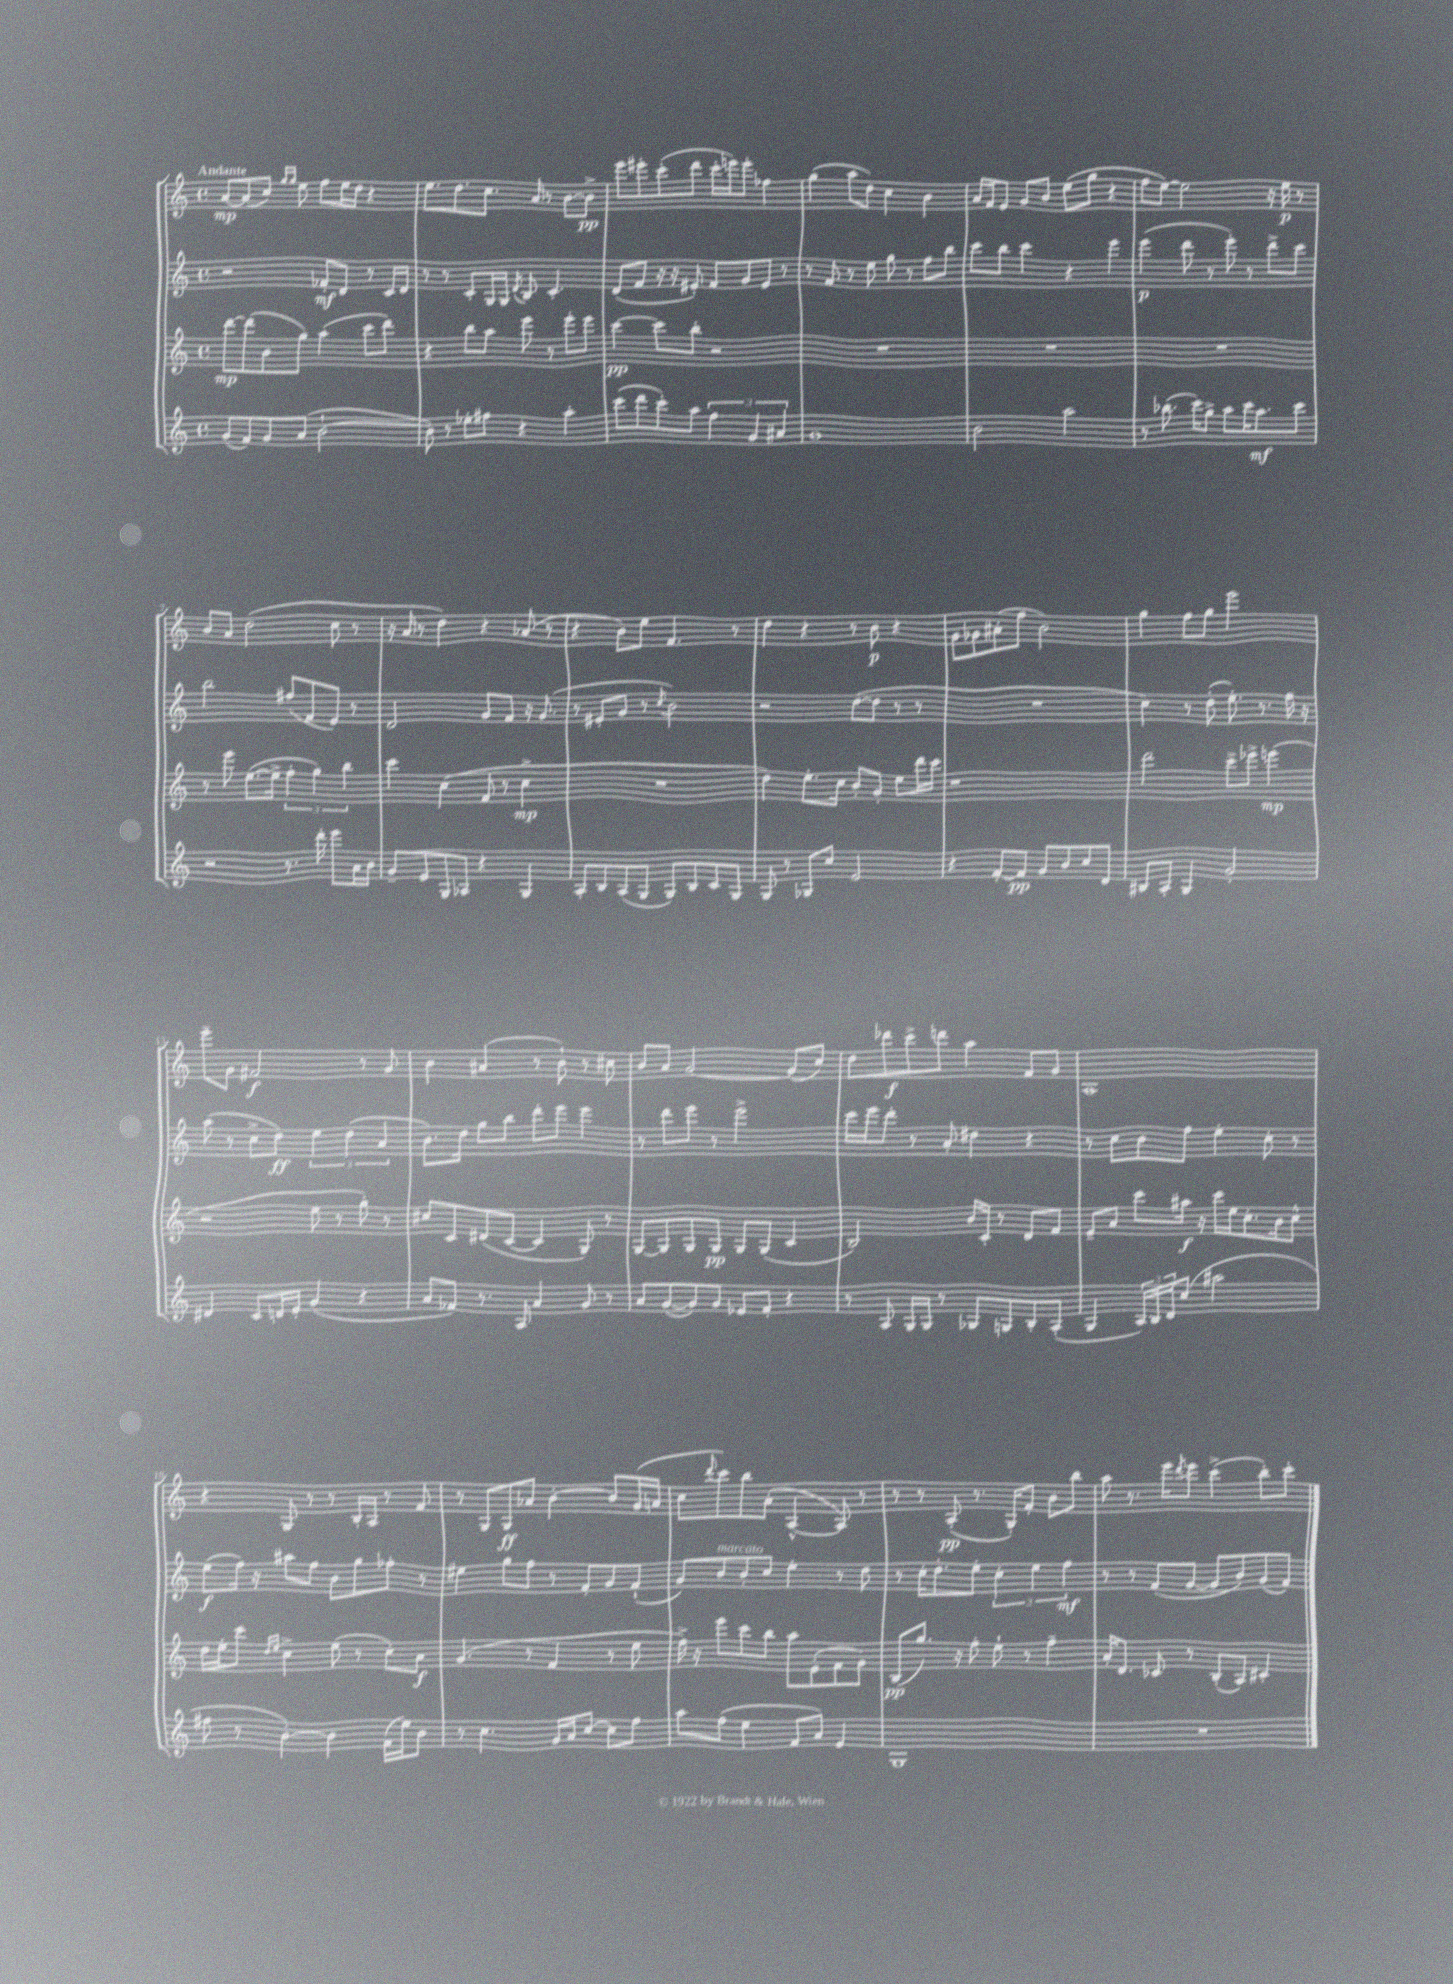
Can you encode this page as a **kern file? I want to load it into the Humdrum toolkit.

**kern	**kern	**kern	**kern
*staff4	*staff3	*staff2	*staff1
*clefG2	*clefG2	*clefG2	*clefG2
*k[]	*k[]	*k[]	*k[]
*M4/4	*M4/4	*M4/4	*M4/4
*met(c)	*met(c)	*met(c)	*met(c)
(8g	[8ddd	2r	[8a
8f)	(8ddd]	.	(8a]
8g	8b	.	8cc)
.	.	.	16qqgg
.	.	.	16qqgg
(8a	8gg)	.	8ee
[2b`	(4aa	8f-'	8ff
.	.	8d	16ee
.	.	.	16dd
.	8ccc	8r	4r
.	8ddd)	16c	.
.	.	16d	.
=	=	=	=
8b])	4r	8r	8.ee
8r	.	8r	.
.	.	.	8.dd
8ee-'	8bb	8c'	.
8ff#	8aa	16G	8.cc
.	.	16G	.
.	.	8qd	.
4r	8eee	8B	.
.	.	.	16a
.	8r	4.c'	8r
4aa'	8eee'	.	[8b
.	8eee	.	8b^]
=	=	=	=
(8ccc	[4ccc	(8d	8eee
8ddd	.	8f	8eee#'
8ccc')	8ccc]	16r	(8ccc'
.	.	16r	.
8aa	8bb'	8e#')	8ddd
6ff	2r	8f	16ccc'
.	.	.	16eee)
.	.	8g	8eee'
6g	.	.	.
.	.	8e#	4ff-
6a#	.	.	.
.	.	8r	.
=	=	=	=
1g	1r	8r	(4gg
.	.	8f	.
.	.	8r	8aa
.	.	8ee	8dd)
.	.	8gg	4cc
.	.	8r	.
.	.	8ff	4b
.	.	8bb	.
=	=	=	=
2b	1r	8ccc	16a
.	.	.	16f
.	.	8bb	8e
.	.	4ccc	8g
.	.	.	8b
2aa	.	4r	(8ee
.	.	.	8gg
.	.	4eee	4r
=	=	=	=
8r	1r	(4eee	8ff
(8.bb-	.	.	[8ee)
.	.	8ddd	2ee]
16ccc)	.	.	.
8gg^	.	8r	.
8aa	.	8eee')	.
16ccc	.	8r	.
8.aa	.	.	.
.	.	8ddd^	16r
.	.	.	16ee
8ccc	.	8ccc	8r
=	=	=	=
2r	8r	2bb	8b
.	8eee	.	8a
.	([8.ee	.	(2dd
.	16ee^]	.	.
8.r	6ff'	(8ff#	.
.	.	8f	.
.	6gg)	.	.
16ddd'	.	.	.
8eee	.	8e)	8cc
.	6bb	.	.
16a	.	8r	8r
16b	.	.	.
=	=	=	=
8g~	4ccc	2d	16r
.	.	.	16a
8e	.	.	8r
8G	(4cc	.	4dd)
8A-	.	.	.
4r	8f	8g	4r
.	8r	8f	.
4G	4cc^	16r	(8a-
.	.	(8.g	.
.	.	.	8r
=	=	=	=
8A'	1r	8r	4r
8B	.	8e#'	.
(8A	.	8g	8b)
8G	.	8r	8ee
.	.	8qcc	.
8G)	.	2b)	4.f
8B	.	.	.
8c	.	.	.
8G	.	.	8r
=	=	=	=
8G	4dd)	2r	4dd
8r	.	.	.
8G-	8.ee'	.	4r
8cc	.	.	.
.	16cc	.	.
2e	8b'	([8dd	8r
.	8g'	8dd]	8b
.	8ee	8r	4r
.	16ddd	8r	.
.	16ccc	.	.
=	=	=	=
4r	1r	1r	8g
.	.	.	8g-
[8f'	.	.	(8a#'
8f]	.	.	8ff
8g	.	.	2b)
8b	.	.	.
8cc	.	.	.
8d	.	.	.
=	=	=	=
8B#	2ddd	4cc)	4gg
8A'	.	.	.
4G	.	8r	8ff
.	.	(8dd'	8gg
2g'	8ccc^	8.ee')	2eee
.	8eee-^	.	.
.	.	8.r	.
.	(4eee	.	.
.	.	16ff	.
.	.	16r	.
=	=	=	=
4d#	2r	(8aa	8eee~
.	.	8r	8g
8c	.	8cc^	2f#
16d	.	8dd)	.
16e'	.	.	.
(4g	8ee	6ee	.
.	8r	.	.
.	.	(6dd	.
4r	8gg')	.	8r
.	.	6a	.
.	8r	.	8g
=	=	=	=
8a	8cc#	8.b)	4b
8f-)	8c	.	.
.	.	16dd	.
8.r	(8d#	8gg	(4a#
.	[8c	8bb	.
16A	.	.	.
4a	4c]	8ddd'	8r
.	.	8eee	8b`)
8g	8G)	4eee	8r
8r	8r	.	8cc#
=	=	=	=
8a	[8G	8r	8b
([8g	8G]	8ddd	8a
8g])	8G	8eee	[2g
8g	8G	8r	.
8e-	8G	2eee^	.
8f'	(8G	.	.
4r	4c	.	(8g]
.	.	.	8cc)
=	=	=	=
8r	2B)	16ccc	8dd
.	.	16eee	.
8A	.	8ddd'	8ddd-
16G	.	8r	8ccc^
16G	.	.	.
8r	.	8a'	8ddd
8G-	16b	4dd#	4aa
.	16c'	.	.
8G	8r	.	.
8B'	8d	4r	8f
(8A'	8f	.	8g
=	=	=	=
4G	8e~	8r	1A
.	8a	8cc	.
24A)	8ccc	8b	.
24B	.	.	.
24d	.	.	.
(8cc	16aa#	8ff	.
.	16r	.	.
2aa#	16ccc	4ee'	.
.	16ee	.	.
.	8.cc'	.	.
.	.	8cc'	.
.	16b	.	.
.	8cc^^	8r	.
=	=	=	=
8ff#	16dd	(8ee	4r
.	16ee'	.	.
8r	8ccc	16ff)	.
.	.	16r	.
.	16qqdd	.	.
.	16qqee	.	.
[4b')	4cc^	8aa#	8G
.	.	8ff	8r
4b]	(8ee	8b	8r
.	8r	8gg	16B'
.	.	.	16A
(16f	8cc')	8ff-'	8r
16ee)	.	.	.
8b	8a	8r	8f
=	=	=	=
8r	(4.g	4ee#	8r
4.cc	.	.	8G
.	.	8gg	8G
.	8r	8ff	8a-
16g	4f	8r	[4b'
16a	.	.	.
[8cc	.	8f'	.
8cc]	8r	8g	8b]
8ff	8ee	(8f`	(16g
.	.	.	16a
=	=	=	=
8aa	16ff^)	8g)	8cc
.	16r	.	.
.	.	.	8qqddd
(8ff	8eee	8b	8ccc)
4ee	8ccc	8b'	8bb
.	8bb	8cc	(8a'
8f	8aa	4ee'	[4A^^
8a)	(8e'	.	.
4e	8f	8r	8A])
.	8g)	8dd	8r
=	=	=	=
1G	(8B	8r	8r
.	8.gg)	16cc'	8r
.	.	8.dd'	.
.	.	.	(8A'
.	16r	.	.
.	8ff'	8ee'	8.r
.	8ee`	6cc'	.
.	.	.	16G')
.	8r	.	8f'
.	.	6ee	.
.	4ff~	.	8b
.	.	6ff	.
.	.	.	8bb
=	=	=	=
1r	16a'	8r	8aa
.	8.d	.	.
.	.	8r	8.r
.	8c-	(8f	.
.	.	.	16eee
.	.	.	8qddd
.	8r	[8g	8eee
.	(8B'	8g]	(4ccc^
.	8A)	8b)	.
.	4c#'	(8g	8bb')
.	.	8f)	8ccc'
==	==	==	==
*-	*-	*-	*-
